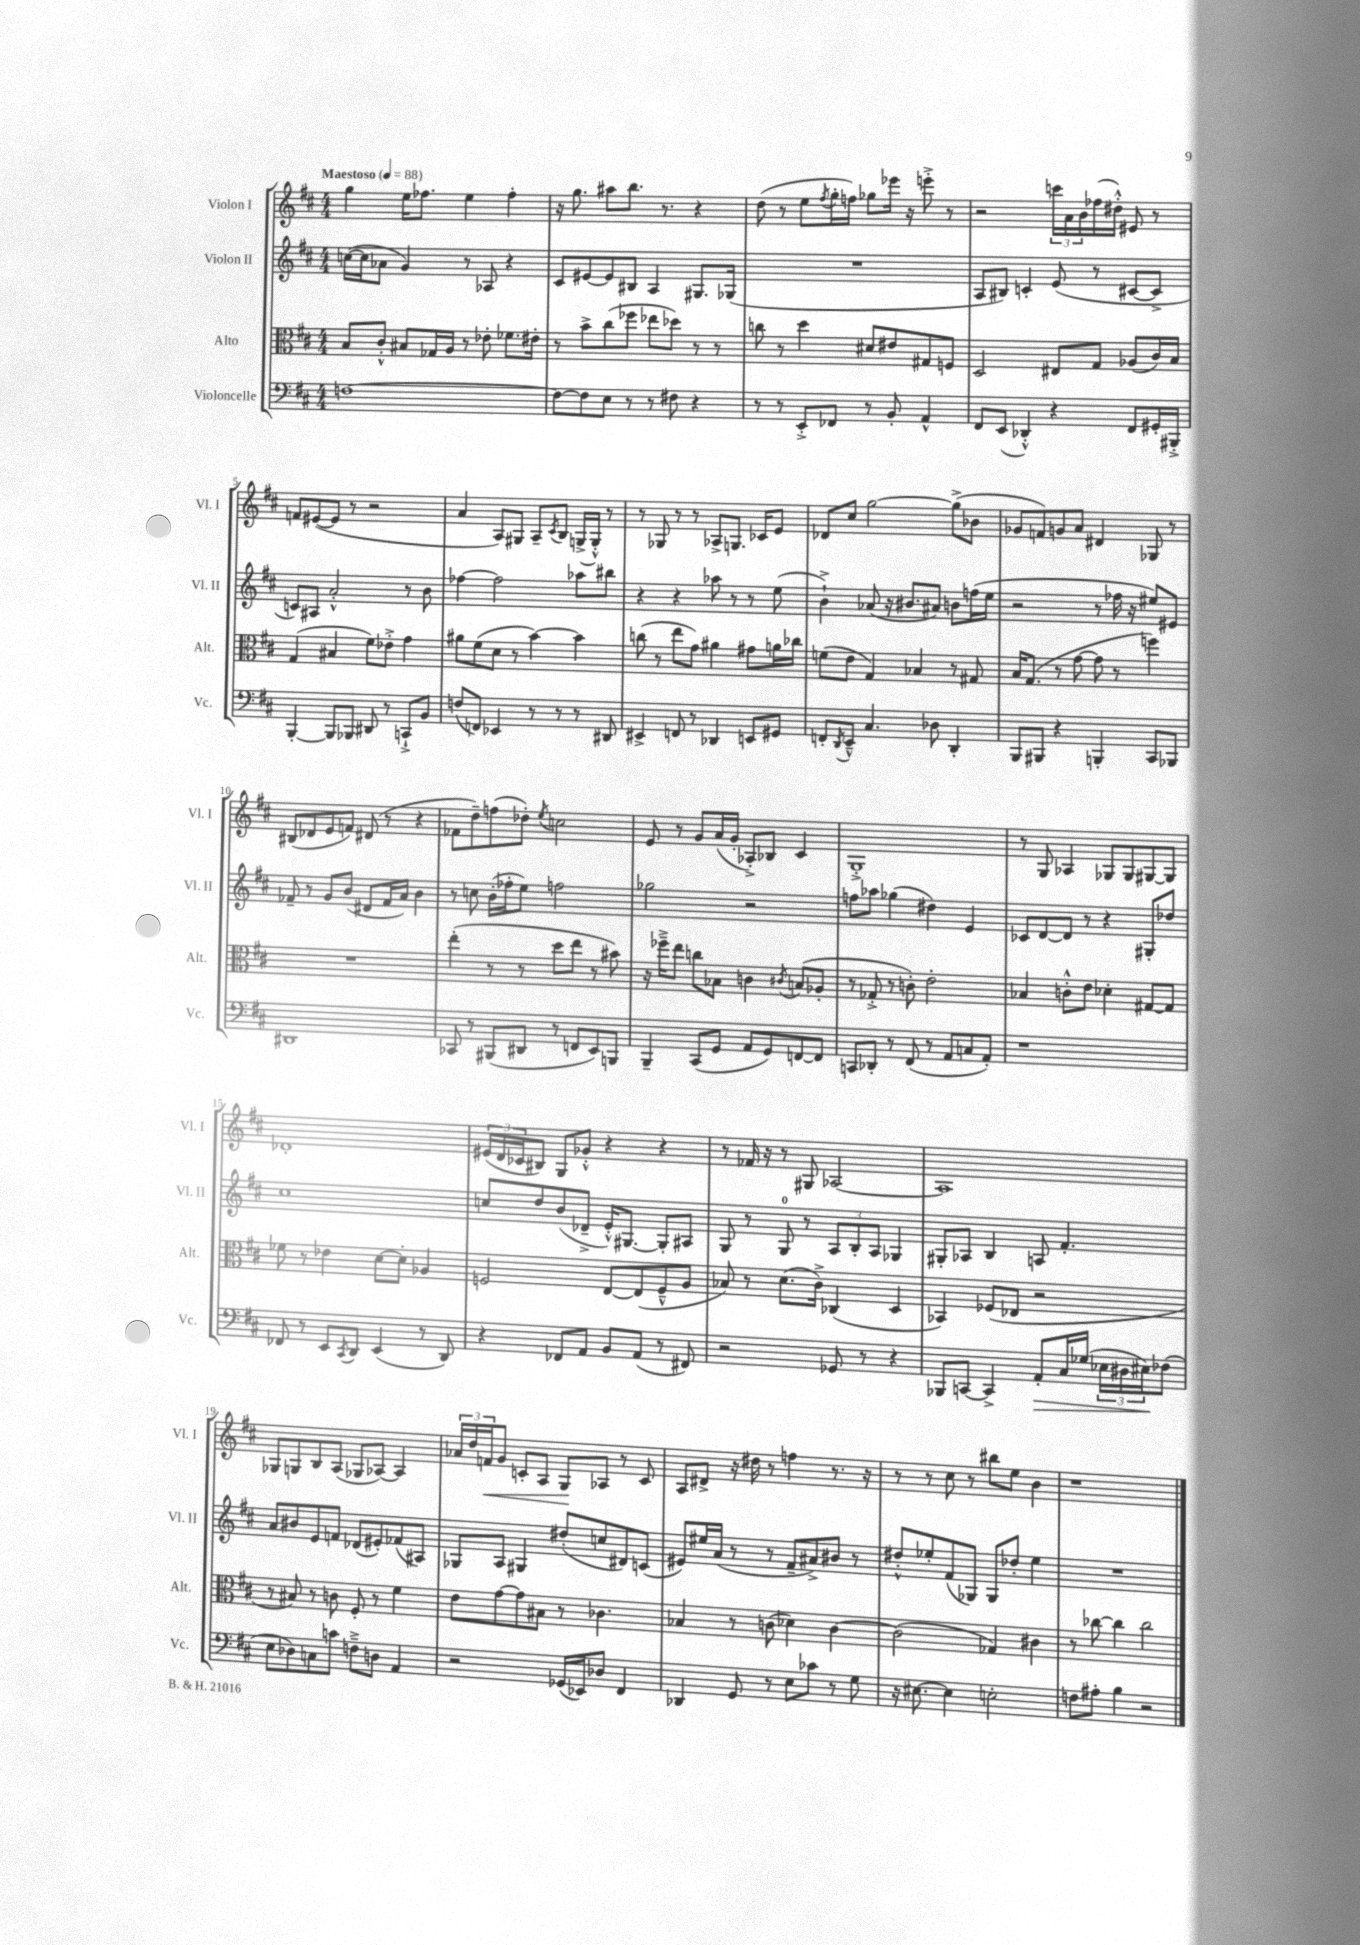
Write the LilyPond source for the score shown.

<<
\new StaffGroup <<
\new Staff = "s0" \with { instrumentName = "Violon I" shortInstrumentName = "Vl. I" } {
    \clef treble \key d \major \numericTimeSignature \time 4/4 \tempo "Maestoso" 4 = 88
    g''4 e''16 fes''8. e''4 fes''4-. |
    r16 g''8. ais''8 b''8. r8. r4 |
    d''8( r8 e''8 \acciaccatura { fis''8 } g''16-. f''16) ges''8 ees'''16 r16 e'''8-.-> r8 |
    r2 \tuplet 3/2 { c'''16 a'16 b'16 } fes''16( dis''16-.-^) eis'8 r8 |
    f'8 eis'8~( eis'8 r8 r2 |
    a'4 a8) gis8 a8-- \acciaccatura { cis'8 } b8 g16->( g16-.-^) r8 |
    r8 ges8 r8 r8 aes8-> g8. ces'16 e'8 |
    des'8 cis''8 g''2~ g''8->( bes'8 |
    ges'8 f'8) g'8 a'8 dis'4 ges8 r8 |
    bis8( des'8 e'8 f'8) dis'8( r8 r4 |
    fes'8 d''8--) f''8( des''8-.) \acciaccatura { e''8 } c''2 |
    e'8 r8 g'8 a'16( g'16-. aes8-.->) bes8 cis'4 |
    g1-.-> |
    r8 g8 aes4 ges8 ges8 gis8~ gis8 |
    des'1-. |
    \tuplet 3/2 { eis'16( d'16 ces'16 } bis8) g8 ges'8-.-^ r4 r4 |
    r8 fes'16 r16 r8 gis8 aes2~ |
    aes1 |
    ges8 g8 b8 a8( ges8 aes8~) aes4 |
    \tuplet 3/2 { aes'16 d''16 f'16\< } g'8 c'8-. a8 g8\! aes8 r8 c'8 |
    a8 dis'8-> r16 dis''16 r8 f''4 r8. r16 |
    r8 r8 cis''8 r8 bis''8 e''8 b'4 |
    r1 \bar "|." |
}
\new Staff = "s1" \with { instrumentName = "Violon II" shortInstrumentName = "Vl. II" } {
    \clef treble \key d \major \numericTimeSignature \time 4/4
    c''16~( c''16 aes'8 g'4) r8 aes8 r4 |
    cis'8 eis'8~ eis'8 bis8 a4 gis8. ges16( |
    R1 |
    a8 bis8) c'4-. e'8( r8 cis'8~ cis'8-> |
    c'8) ais8 a'2-.-^ r8 b'8 |
    fes''4~ fes''2 aes''8 bis''8 |
    r4 r4 aes''8 r8 r8 e''8( |
    b'4-!->) aes'8( r16 bis'8. ais'8) b'8 f''16( e''16 |
    r2 r8 fes''16 r16 eis''8) eis'8 |
    fes'8-- r8 g'8 b'8( dis'8 fes'16 a'16) b'4 |
    r8 c''8 b'16-.( fes''16-. e''8) f''2 |
    ges''2 r2 |
    f''8 aes''8 ges''4( dis''4) e'4 |
    ces'8 d'8~ d'8 r8 r4 gis8-. des''8 |
    cis''1 |
    c''8 d''8 b'8( des'8---> e'16-.-^) gis8.~ gis8-. ais8 |
    g8 r8 g8-0 r8 \tuplet 3/2 { a8 b8-. a8 } ges4 |
    gis8-. aes8 b4 a8 fis'4.-. |
    a'8 bis'8 e'8 f'8 des'8( eis'8-.) fes'8( ais8) |
    ges8 a8 gis4 dis''8-.( c''8 dis'8) c'8( |
    eis'8) eis''16 a'16( r8 r8 fis'8-- ais'8->) bis'8 r8 |
    dis''8-.-^ ees''8-. fis'8( ges8) ges8 des''8-. ees''4 |
    R1 \bar "|." |
}
\new Staff = "s2" \with { instrumentName = "Alto" shortInstrumentName = "Alt." } {
    \clef alto \key d \major \numericTimeSignature \time 4/4
    b8 cis'8-.-^ bis8 ges16 a16 r8 ees'8-. fes'8. eis'16-. |
    r8 b'8-> cis''8( fes''8 ees''8 des''8) r8 r8 |
    c''8 r8 d''4 dis'8 eis'8 gis8 f8 |
    d2 eis8 g8 aes8( cis'16) b16 |
    g4( bis4 fis'8) ees'8-.-> g'4 |
    ais'8 fis'8( d'8 r8 b'4~) b'4 |
    c''8( r8 e''8 g'8) ais'4 gis'8 a'16 ces''16 |
    f'8( e'8 g4) bes4 r8 gis8 |
    b16 g8.( r8 g'8~ g'8 r8 f''4) |
    R1 |
    e''4-.( r8 r8 d''8 e''8 r8 bis'8) |
    r16 fes''16---> e''8 c''8 bes8 c'4 \acciaccatura { cis'8 } b8( aes8-. |
    r8 ges8-.-> r8 c'8-.) e'2-. |
    bes4 c'8-.-^ e'8 des'4-. gis8~ gis8 |
    fes'8 r8 ees'4 d'8~ d'8-. aes4 |
    f2 e8~ e8( f8---^ a8 |
    bes8) r8 d'8.( cis'16->) ces4( d4 |
    bes,4) fes8( ees8 r2 |
    r8 bis8) r8 c'8 fis8-. r8 fis'4 |
    e'8 g'8~ g'8 bis8 r8 ces'4. |
    bes4 r8 c'8( des'4) c'4~ |
    c'2( ges4) cis'4 |
    r8 ces''8~ ces''4 ces''2 \bar "|." |
}
\new Staff = "s3" \with { instrumentName = "Violoncelle" shortInstrumentName = "Vc." } {
    \clef bass \key d \major \numericTimeSignature \time 4/4
    f1~ |
    f8~ f8 e8 r8 r8 fis8 r4 |
    r8 r8 e,8-.-> fes,8 r8 b,8-. a,4-^ |
    fis,8 e,8( des,4-.-^) r4 fis,8 gis,16-. bis,,16-.-> |
    b,,4~-. b,,8 bes,,8 dis,8 r8 c,8-!-> b,8 |
    f8( f,8) ees,4 r8 r8 r8 dis,8 |
    eis,4-> f,8 r8 des,4 e,8 gis,8 |
    f,8-. \acciaccatura { d,8 } e,8---^ cis4. des8 d,4-. |
    b,,8 bis,,8 r4 b,,4-. cis,8 bes,,8 |
    dis,1 |
    ces,8 r8 bis,,8( dis,8 r8 f,8 e,8) b,,8 |
    b,,4-- cis,8( g,8 a,8 g,8) f,8~ f,8 |
    c,8 des,8-. r8 fis,8( r8 a,8 c8 a,8-.) |
    r1 |
    fes,8 r8 e,8 \acciaccatura { cis,8 } d,8 e,4( r8 d,8) |
    r4 fes,8 a,8 b,8 a,8( r8 fis,8) |
    r2 ges,8 r8 r4 |
    bes,,8 c,8~ c,4-> a,8-.\> cis16 ges16( \tuplet 3/2 { ees16 dis16 eis16\!) } fes8( |
    e8 des8) c8 c'8 f8---> d8 a,4 |
    r2 ges,16( ees,16) des8 fis,4 |
    des,4 g,8 r8 e8 ces'8 r8 g8 |
    r16 eis8.~ eis4 e2-. |
    f8 ais8-. b4 r2 \bar "|." |
}
>>
>>
